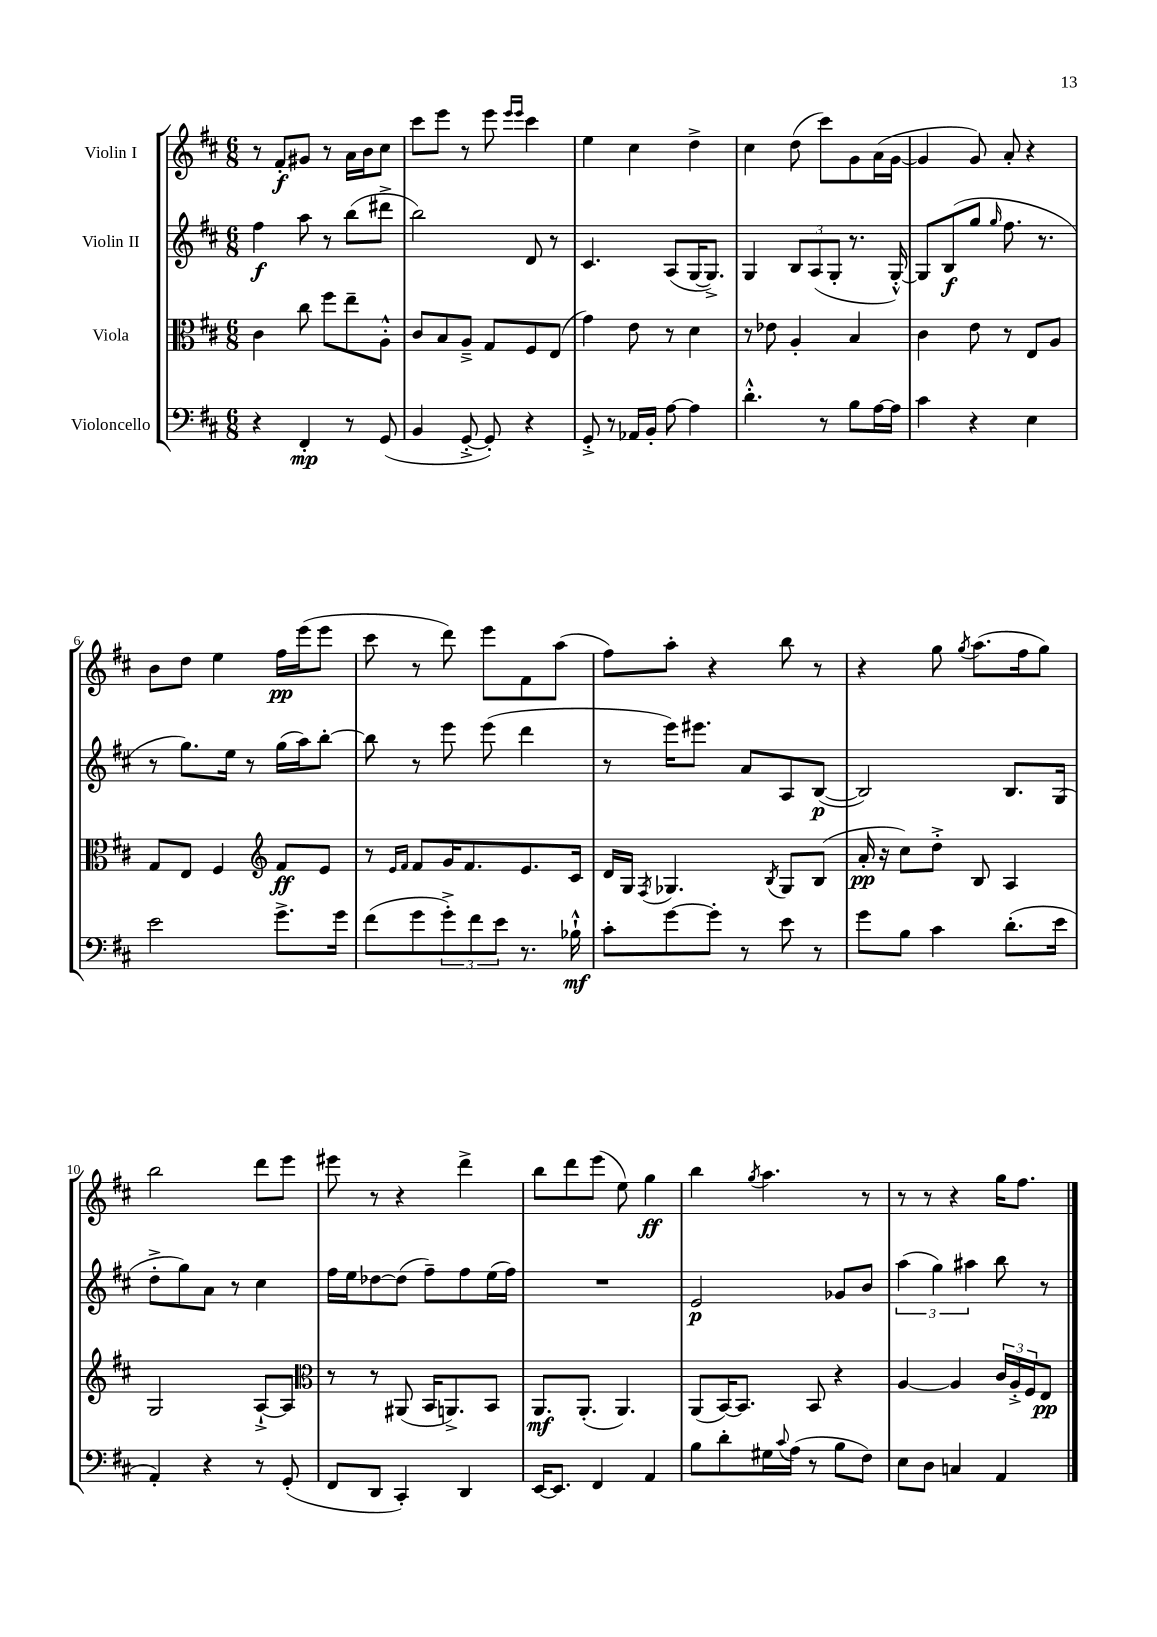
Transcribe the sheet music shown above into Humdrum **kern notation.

**kern	**kern	**kern	**kern
*staff4	*staff3	*staff2	*staff1
*clefF4	*clefC3	*clefG2	*clefG2
*k[f#c#]	*k[f#c#]	*k[f#c#]	*k[f#c#]
*M6/8	*M6/8	*M6/8	*M6/8
4r	4c#	4ff#	8r
.	.	.	8f#'
4FF#'	8cc#	8aa	8g#
.	8ff#	8r	8r
8r	8ee~	(8bb	16a
.	.	.	16b
(8GG	8A'^^	8ddd#^	8cc#
=	=	=	=
4BB	8c#	2bb)	8ccc#
.	8B	.	8eee
[8GG'^	8A~^	.	8r
8GG'])	8G	.	8eee
.	.	.	16qqeee
.	.	.	16qqeee
4r	8F#	8d	4ccc#
.	(8E	8r	.
=	=	=	=
8GG'^	4g)	4.c#	4ee
8r	.	.	.
16AA-	8e	.	4cc#
16BB'	.	.	.
[8A	8r	(8A	.
4A]	4d	[16G	4dd^
.	.	8.G^])	.
=	=	=	=
4.d'^^	8r	4G	4cc#
.	8e-	.	.
.	4A'	12B	(8dd
.	.	(12A	.
8r	.	.	8ccc#)
.	.	12G'	.
8B	4B	8.r	8g
[16A	.	.	(16a
16A]	.	[16G'^^)	[16g
=	=	=	=
4c#	4c#	8G]	4g]
.	.	(8B	.
4r	8e	8gg	8g)
.	.	16qqgg	.
.	8r	8.ff#	8a'
4E	8E	.	4r
.	.	8.r	.
.	8A	.	.
=	=	=	=
2e	8G	8r	8b
.	8E	8.gg)	8dd
.	4F#	.	4ee
.	.	16ee	.
.	.	8r	.
*	*clefG2	*	*
8.g^	8f#	(16gg	16ff#
.	.	16aa)	(16eee
.	8e	[8bb'	8eee
16g	.	.	.
=	=	=	=
(8f#	8r	8bb]	8ccc#
.	16qqe	.	.
.	16qqf#	.	.
8g	8f#	8r	8r
12g'^)	16g	8eee	8ddd)
.	8.f#	.	.
12f#	.	.	.
.	.	(8eee	8eee
12e	.	.	.
8.r	8.e	4ddd	8f#
.	.	.	(8aa
16B-`^^	16c#	.	.
=	=	=	=
8c#'	16d	8r	8ff#)
.	16G	.	.
.	8qF#	.	.
[8g	4.G-	16eee)	8aa'
.	.	8.eee#	.
8g']	.	.	4r
8r	.	8a	.
.	8qB	.	.
8e	8G-	8A	8bb
8r	(8B	([8B	8r
=	=	=	=
8g	16a'	2B])	4r
.	16r	.	.
8B	8cc#)	.	.
4c#	8dd'^	.	8gg
.	.	.	8qgg
.	8B	.	(8.aa
(8.d'	4A	8.B	.
.	.	.	16ff#
.	.	.	8gg)
16e	.	(16G	.
=	=	=	=
4AA')	2G	8dd'^	2bb
.	.	8gg)	.
4r	.	8a	.
.	.	8r	.
8r	[8A`^	4cc#	8ddd
(8GG'	8A]	.	8eee
=	=	=	=
*	*clefC3	*	*
8FF#	8r	16ff#	8eee#
.	.	16ee	.
8DD	8r	[8dd-	8r
4CC#')	(8AA#	(8dd-]	4r
.	16BB	8ff#~)	.
.	8.AA^)	.	.
4DD	.	8ff#	4ddd^
.	8BB	(16ee	.
.	.	16ff#)	.
=	=	=	=
[16EE	8.AA	2.r	8bb
8.EE]	.	.	.
.	.	.	8ddd
.	(8.AA'	.	.
4FF#	.	.	(8eee
.	4.AA)	.	8ee)
4AA	.	.	4gg
=	=	=	=
8B	(8AA	2e	4bb
8d'	[16BB)	.	.
.	8.BB]	.	.
.	.	.	8qgg
16G#	.	.	4.aa
8qqc#	.	.	.
(16A	.	.	.
8r	8BB	.	.
8B	4r	8g-	.
8F#)	.	8b	8r
=	=	=	=
8E	[4A	(6aa	8r
8D	.	.	8r
.	.	6gg)	.
4C	4A]	.	4r
.	.	6aa#	.
4AA	24c#	8bb	16gg
.	24A'^	.	.
.	.	.	8.ff#
.	24F#	.	.
.	8E	8r	.
==	==	==	==
*-	*-	*-	*-
